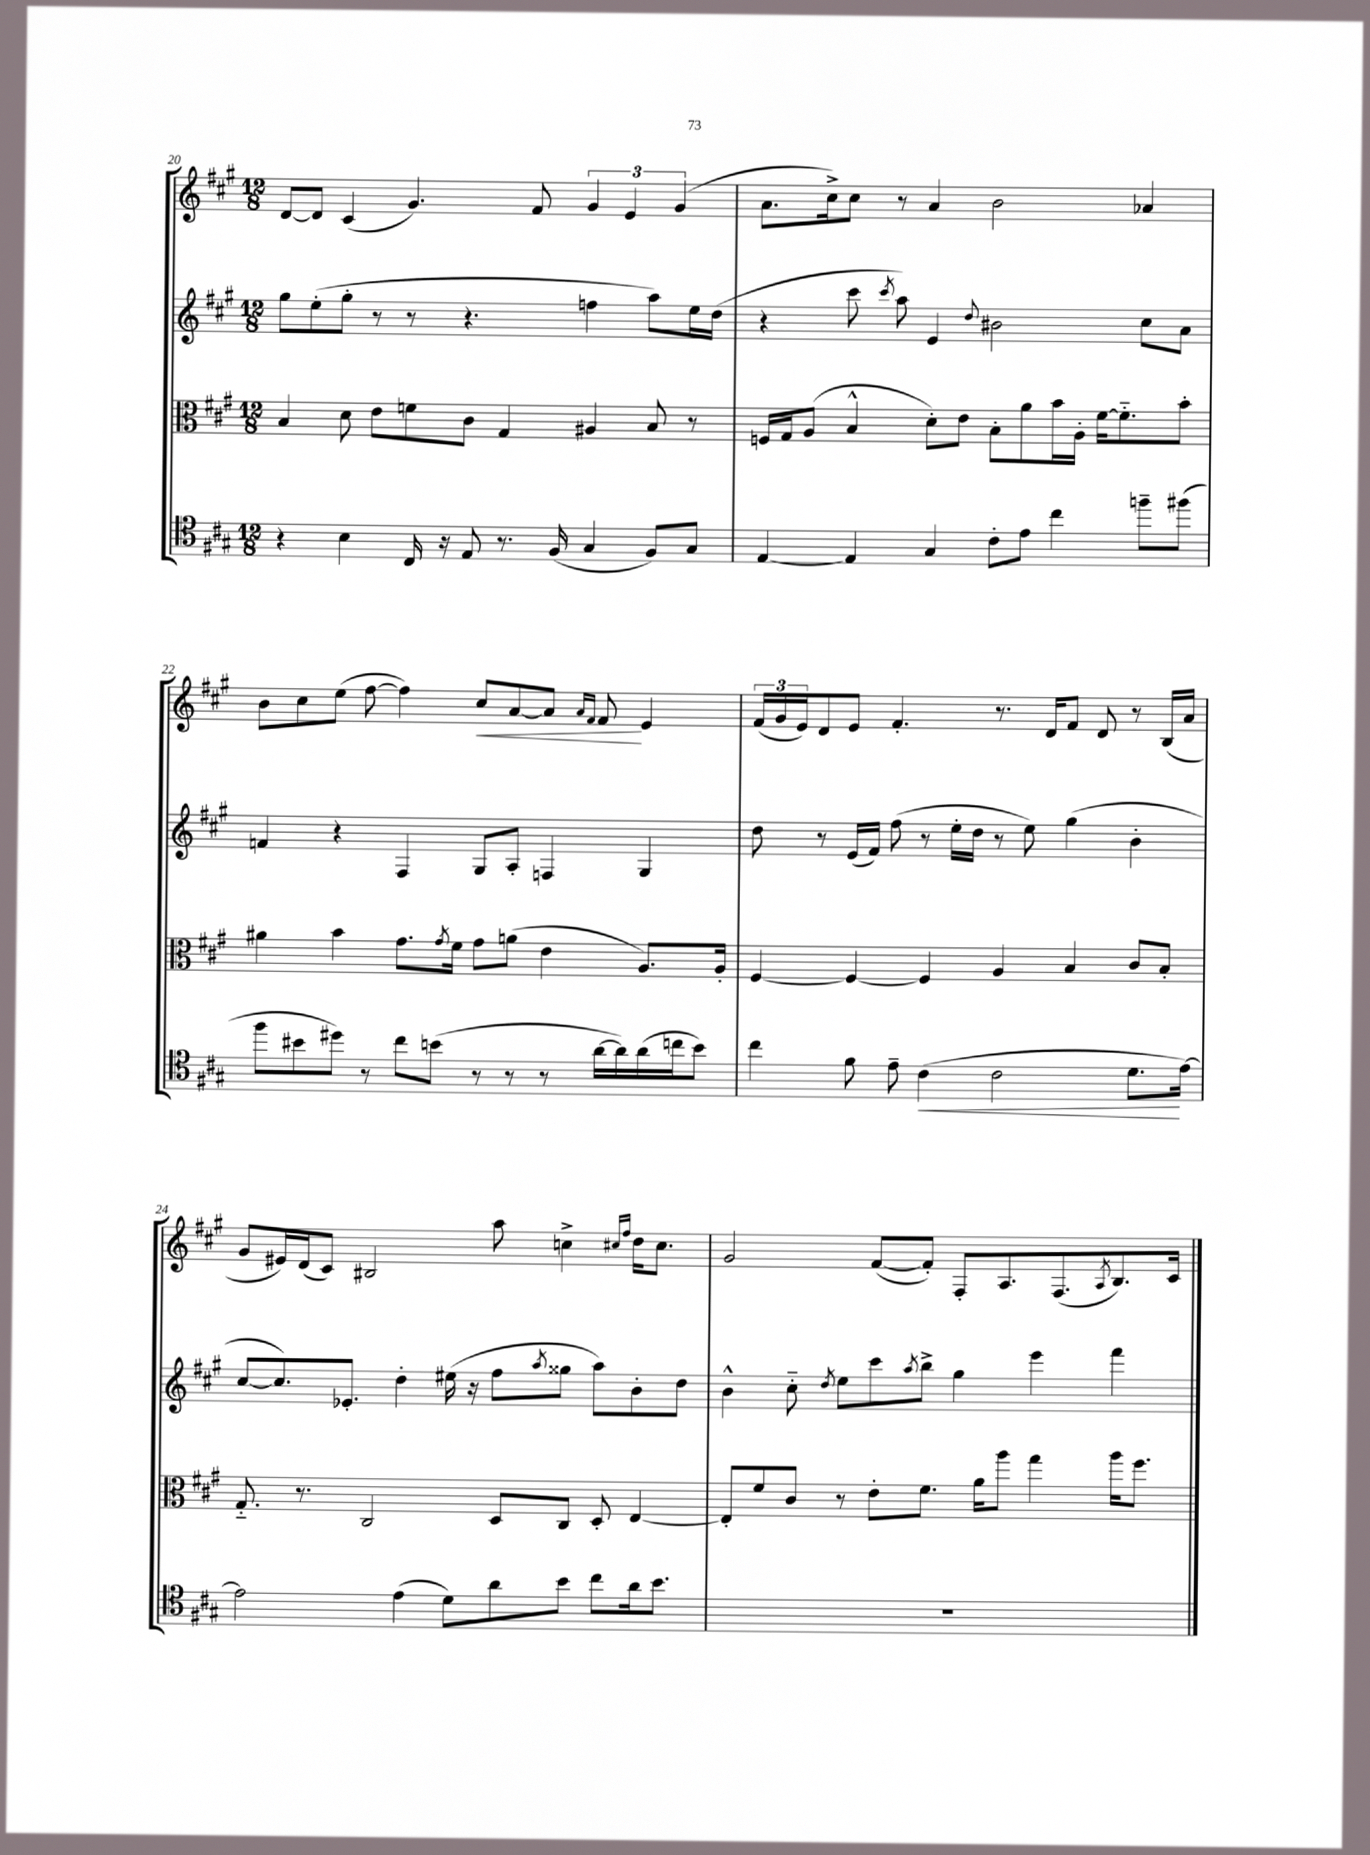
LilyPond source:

<<
\new StaffGroup <<
\new Staff = "s0" {
    \clef treble \key a \major \numericTimeSignature \time 12/8
    d'8~ d'8 cis'4( gis'4.) fis'8 \tuplet 3/2 { gis'4 e'4 gis'4( } |
    a'8. cis''16->) cis''8 r8 a'4 b'2 aes'4 |
    b'8 cis''8 e''8( fis''8~ fis''4) cis''8\< a'8~ a'8 \grace { a'16 fis'16 } fis'8\! e'4 |
    \tuplet 3/2 { fis'16( gis'16 e'16) } d'8 e'8 fis'4.-. r8. d'16 fis'8 d'8 r8 b16( a'16 |
    gis'8 eis'16) d'16( cis'8) bis2 a''8 c''4-> \grace { cis''16 fis''16 } d''16 cis''8. |
    gis'2 fis'8~( fis'8-.) fis8-. a8. fis8.( \acciaccatura { a8 } b8.) cis'16 \bar "|." |
}
\new Staff = "s1" {
    \clef treble \key a \major \numericTimeSignature \time 12/8
    gis''8 e''8-.( gis''8-. r8 r8 r4. f''4 a''8) e''16 d''16( |
    r4 cis'''8 \acciaccatura { cis'''8 } a''8) e'4 \appoggiatura { d''8 } bis'2 cis''8 a'8 |
    f'4 r4 fis4 gis8 a8-. f4 gis4 |
    d''8 r8 e'16( fis'16) fis''8( r8 e''16-. d''16 r8 e''8) gis''4( b'4-. |
    cis''8~ cis''8.) ees'8.-. d''4-. eis''16( r16 fis''8 \acciaccatura { a''8 } gisis''8 a''8) b'8-. d''8 |
    b'4-^ cis''8-_ \acciaccatura { d''8 } e''8 cis'''8 \acciaccatura { a''8 } b''8-> gis''4 e'''4 fis'''4 \bar "|." |
}
\new Staff = "s2" {
    \clef alto \key a \major \numericTimeSignature \time 12/8
    b4 d'8 e'8 f'8 cis'8 gis4 ais4 b8 r8 |
    f16 gis16 a8( b4-^ d'8-.) e'8 b8-. a'8 b'16 a16-. fis'16~ fis'8.-_ b'8-. |
    ais'4 b'4 gis'8. \acciaccatura { gis'8 } fis'16 gis'8 a'8( e'4 a8.) a16-. |
    fis4~ fis4~ fis4 a4 b4 cis'8 b8-. |
    gis8.-_ r8. cis2 d8 cis8 d8-. e4~ |
    e8-. fis'8 cis'8 r8 e'8-. fis'8. a'16 a''8 gis''4 a''16 fis''8. \bar "|." |
}
\new Staff = "s3" {
    \clef tenor \key a \major \numericTimeSignature \time 12/8
    r4 b4 cis16 r16 e8 r8. fis16( gis4 fis8) gis8 |
    e4~ e4 gis4 cis'8-. e'8 cis''4 f''8-- fis''8( |
    fis''8 bis'8 dis''8) r8 cis''8 b'8( r8 r8 r8 a'16~ a'16) a'16( c''16 b'8) |
    cis''4 fis'8 e'8-- cis'4\<( cis'2 d'8.\! e'16~) |
    e'2 e'4( d'8) a'8 b'8 cis''8 a'16 b'8. |
    R1. \bar "|." |
}
>>
>>
\layout { \context { \Score currentBarNumber = #20 } }
